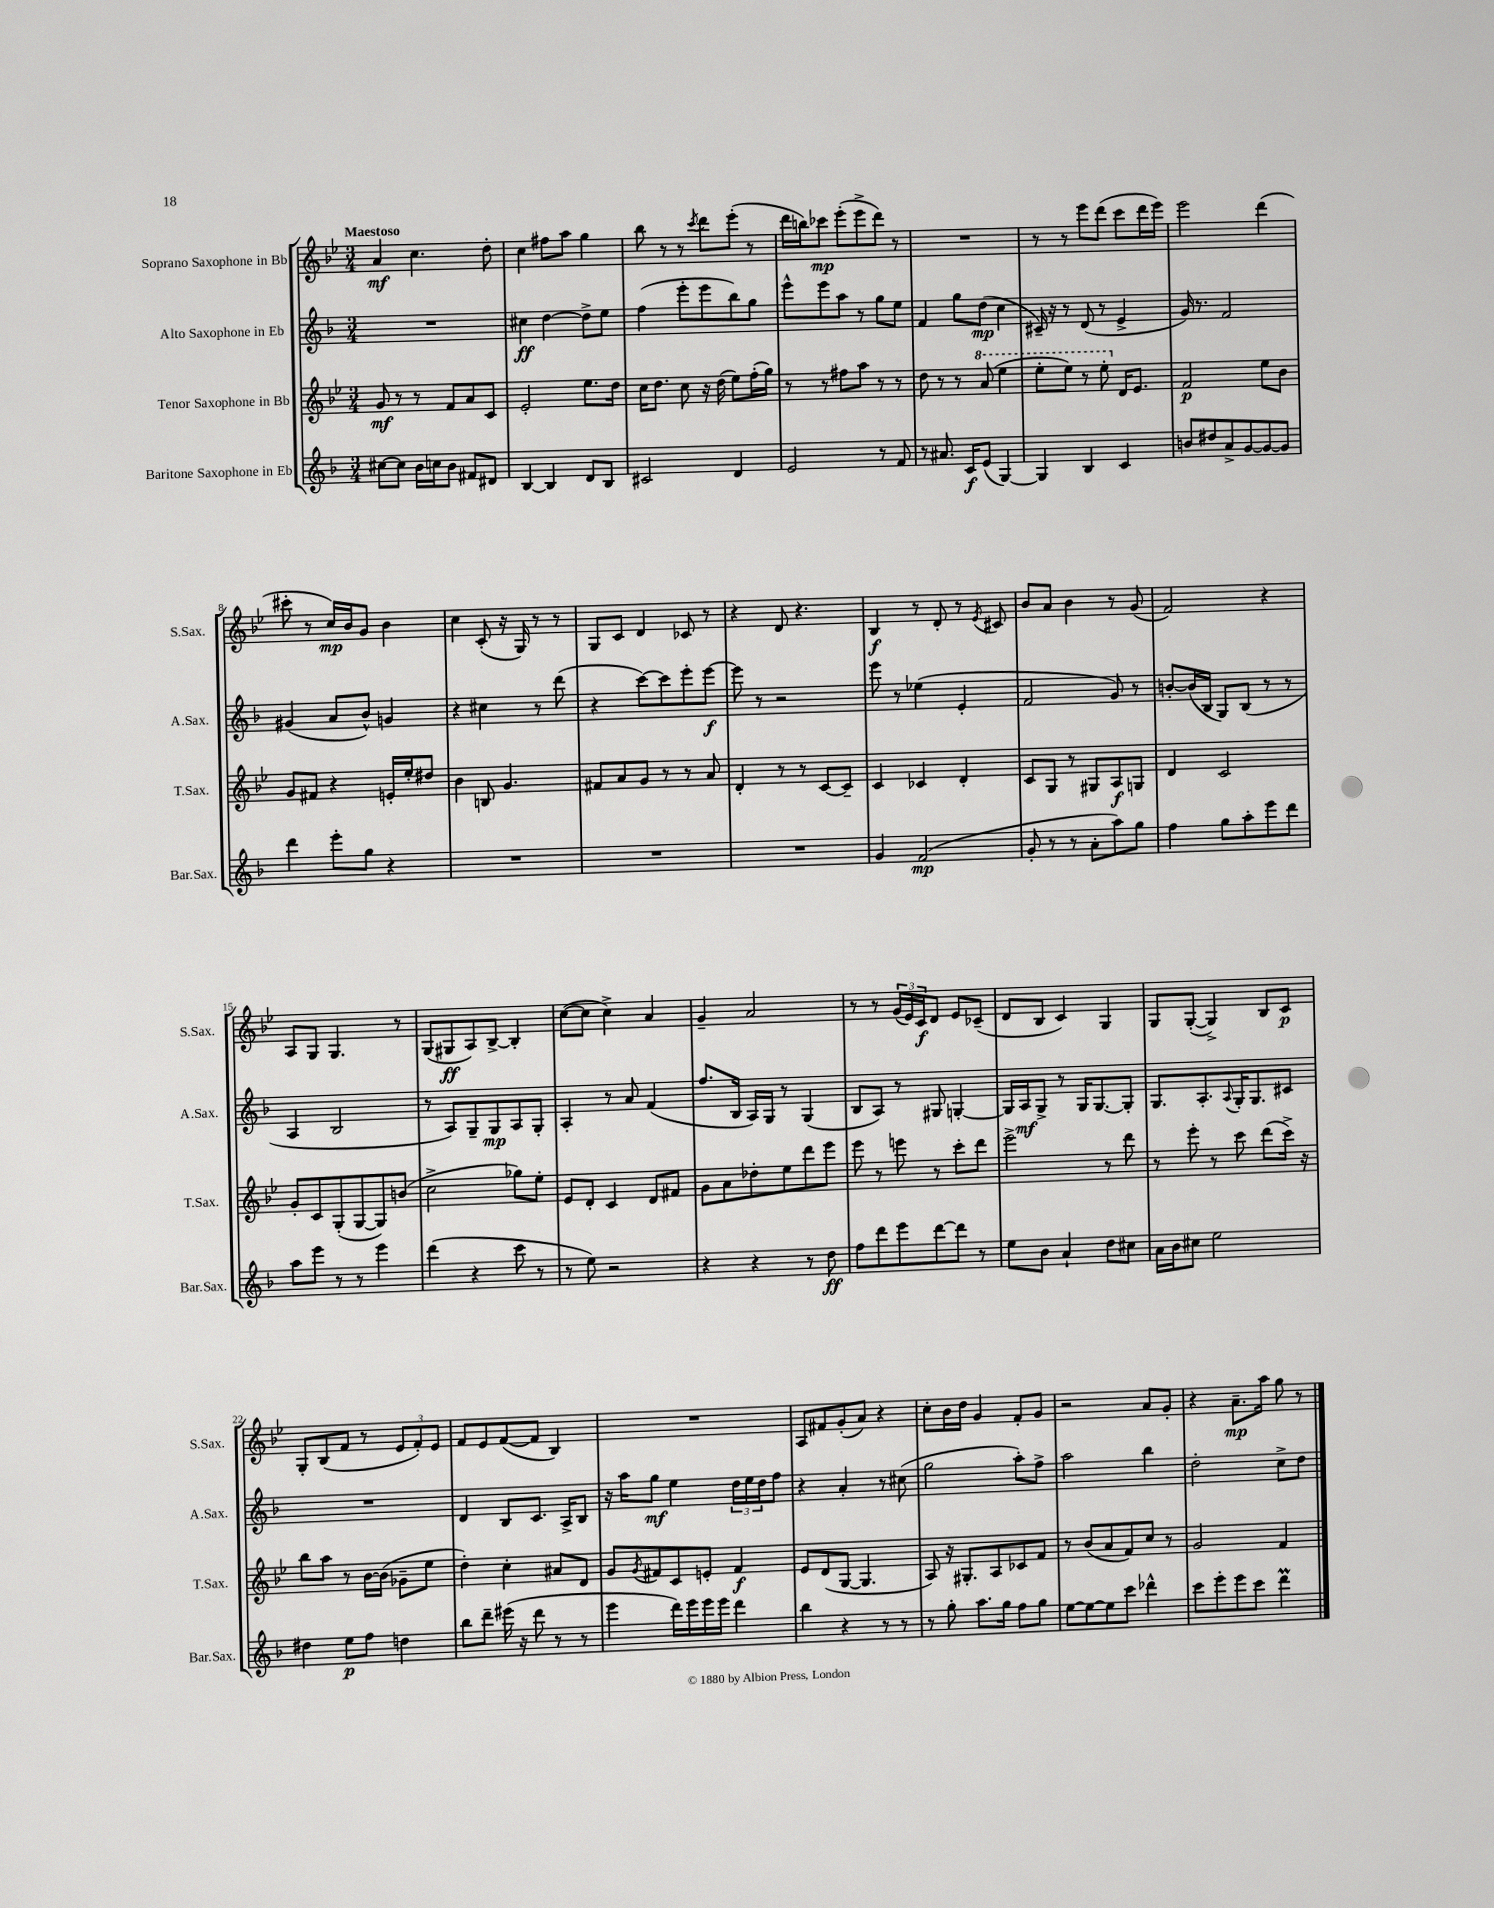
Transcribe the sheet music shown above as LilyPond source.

<<
\new StaffGroup <<
\new Staff = "s0" \with { instrumentName = "Soprano Saxophone in Bb" shortInstrumentName = "S.Sax." } {
    \clef treble \key bes \major \numericTimeSignature \time 3/4 \tempo "Maestoso"
    a'4\mf c''4. d''8-. |
    c''4 fis''8 a''8 g''4 |
    bes''8 r8 r8 \acciaccatura { c'''8 } d'''8 ees'''8-.( r8 |
    d'''16 b''16) ces'''8\mp ees'''8-.( ees'''8-> d'''8) r8 |
    R2. |
    r8 r8 ees'''8 d'''8( c'''8 d'''16 ees'''16) |
    ees'''2 d'''4( |
    cis'''8-. r8 c''16\mp) bes'16 g'8 bes'4 |
    c''4 c'8-.( r16 g16) r8 r8 |
    g8 c'8 d'4 ces'8 r8 |
    r4 d'8 r4. |
    bes4\f r8 d'8-. r8 \acciaccatura { ees'8 } cis'8 |
    bes'8 a'8 bes'4 r8 g'8( |
    f'2) r4 |
    a8 g8 g4. r8 |
    g8( gis8\ff a8) bes8~-> bes4-. |
    c''8~( c''8 c''4->) a'4 |
    g'4-- a'2 |
    r8 r8 \tuplet 3/2 { g'16( ees'16) c'16\f } d'8 ees'8 ces'8--( |
    d'8 bes8 c'4) g4 |
    g8 g8~-.( g4->) bes8 c'8\p |
    g8-. bes8( f'8 r8 \tuplet 3/2 { ees'8 f'8-.) ees'8 } |
    f'8 ees'8 f'8~( f'8 bes4) |
    R2. |
    a8 fis'8 g'8-.( a'8) r4 |
    c''8-. bes'16 d''16 g'4 f'8-. g'8 |
    r2 a'8 g'8-. |
    r4 a'8.--\mp a''16 g''8 r8 \bar "|." |
}
\new Staff = "s1" \with { instrumentName = "Alto Saxophone in Eb" shortInstrumentName = "A.Sax." } {
    \clef treble \key f \major \numericTimeSignature \time 3/4
    R2. |
    cis''4\ff d''4~ d''8-> e''8 |
    f''4( e'''8-. e'''8 bes''8) g''8 |
    e'''8-^ e'''8 a''8 r8 g''8 e''8 |
    f'4 g''8 d''8\mp( c''4 |
    cis'16--) r16 r8 d'8( r8 e'4-> |
    g'16) r8. f'2 |
    gis'4( a'8 bes'8-^) g'4 |
    r4 cis''4 r8 d'''8( |
    r4 c'''8~) c'''8 e'''8-. e'''8~\f |
    e'''8 r8 r2 |
    e'''8 r8 ees''4( e'4-. |
    f'2 g'8) r8 |
    b'8~-. b'16( bes16 g8) bes8( r8 r8 |
    a4 bes2 |
    r8 a8) g8-- g8\mp a8 g8-. |
    a4-. r8 a'8 f'4( |
    f''8. bes16 a16) g16 r8 g4( |
    bes8 a8) r8 gis8 g4~-. |
    g16 a16\mf g8-> r8 g16 g8.~ g8-. |
    g8. a8.-. \appoggiatura { a8 } g16-. g8. cis'8 |
    R2. |
    d'4 bes8 c'8. a16-> bes8 |
    r16 a''16 g''8\mf e''4 \tuplet 3/2 { d''16 e''16 d''16 } f''8 |
    r4 a'4-. r8 cis''8( |
    g''2 a''8-.) f''8-> |
    a''2 bes''4 |
    d''2-. c''8-> d''8 \bar "|." |
}
\new Staff = "s2" \with { instrumentName = "Tenor Saxophone in Bb" shortInstrumentName = "T.Sax." } {
    \clef treble \key bes \major \numericTimeSignature \time 3/4
    g'8\mf r8 r8 f'8 a'8 c'8 |
    ees'2-. ees''8. d''16 |
    c''16 d''8. c''8 r16 d''16( ees''8) f''16-.( g''16) |
    r8 r8 fis''8 a''8 r8 r8 |
    d''8 r8 r8 \ottava #1 a''8( ees'''4 |
    ees'''8-. ees'''8) r8 ees'''8-. \ottava #0 d'16 ees'8. |
    f'2\p ees''8 bes'8 |
    g'8 fis'8 r4 e'16-. ees''16-. dis''8 |
    bes'4 b8 g'4. |
    fis'8 a'8 g'8 r8 r8 a'8 |
    d'4-. r8 r8 c'8~ c'8-- |
    c'4 ces'4 d'4-. |
    c'8 g8 r8 gis8 a8\f g8 |
    d'4 c'2 |
    g'8-. c'8 g8-.( g8~ g8) b'8( |
    c''2-> ges''8) ees''8-. |
    ees'8 d'8-. c'4 d'8 fis'8 |
    g'8 a'8 des''8-. ees''8 d'''8 ees'''8 |
    ees'''8 r8 e'''8 r8 c'''8-. d'''8 |
    ees'''2-> r8 d'''8 |
    r8 ees'''8-. r8 c'''8 d'''8( c'''16->) r16 |
    bes''8 a''8 r8 bes'16~ bes'16( ges'8-- ees''8 |
    d''4-.) c''4-. ais'8 d'8 |
    g'8 \acciaccatura { g'8 } fis'8 c'8 e'8-. fis'4\f |
    ees'8 d'8( g8~ g4. |
    a8) r16 gis8.-. a8 ces'8 f'8 |
    r8 bes'8( a'8 f'8) c''8 r8 |
    g'2 f'4 \bar "|." |
}
\new Staff = "s3" \with { instrumentName = "Baritone Saxophone in Eb" shortInstrumentName = "Bar.Sax." } {
    \clef treble \key f \major \numericTimeSignature \time 3/4
    cis''8~ cis''8 bes'16 c''16 bes'8 fis'8 dis'8 |
    bes4~ bes4 d'8 bes8 |
    cis'2 d'4 |
    e'2 r8 f'8 |
    r8 ais'8. c'16\f e'8( g4~) |
    g4 bes4 c'4 |
    b'8 dis''8 a'8-> g'8~ g'8~ g'8 |
    d'''4 e'''8-. g''8 r4 |
    R2. |
    R2. |
    R2. |
    g'4 f'2\mp( |
    g'8-. r8 r8 a'8-. a''8) g''8 |
    f''4 g''8 a''8-. e'''8 d'''8 |
    a''8 e'''8 r8 r8 e'''4 |
    d'''4( r4 c'''8 r8 |
    r8 e''8) r2 |
    r4 r4 r8 d''8\ff |
    f''8 d'''8 e'''8 d'''8~ d'''8 r8 |
    e''8 bes'8 a'4-! d''8 cis''8 |
    a'16 bes'16 cis''8 e''2 |
    dis''4 e''8\p f''8 d''4 |
    bes''8 d'''8-- eis'''16( r16 d'''8 r8 r8 |
    e'''4 d'''16) e'''16 e'''16 e'''16 d'''4 |
    bes''4 r4 r8 r8 |
    r8 g''8-. a''8. g''16 f''8 g''8 |
    e''8~ e''8~ e''8 c'''8 des'''4-^ |
    c'''8 e'''8-. e'''8 c'''8 d'''4\prall \bar "|." |
}
>>
>>
